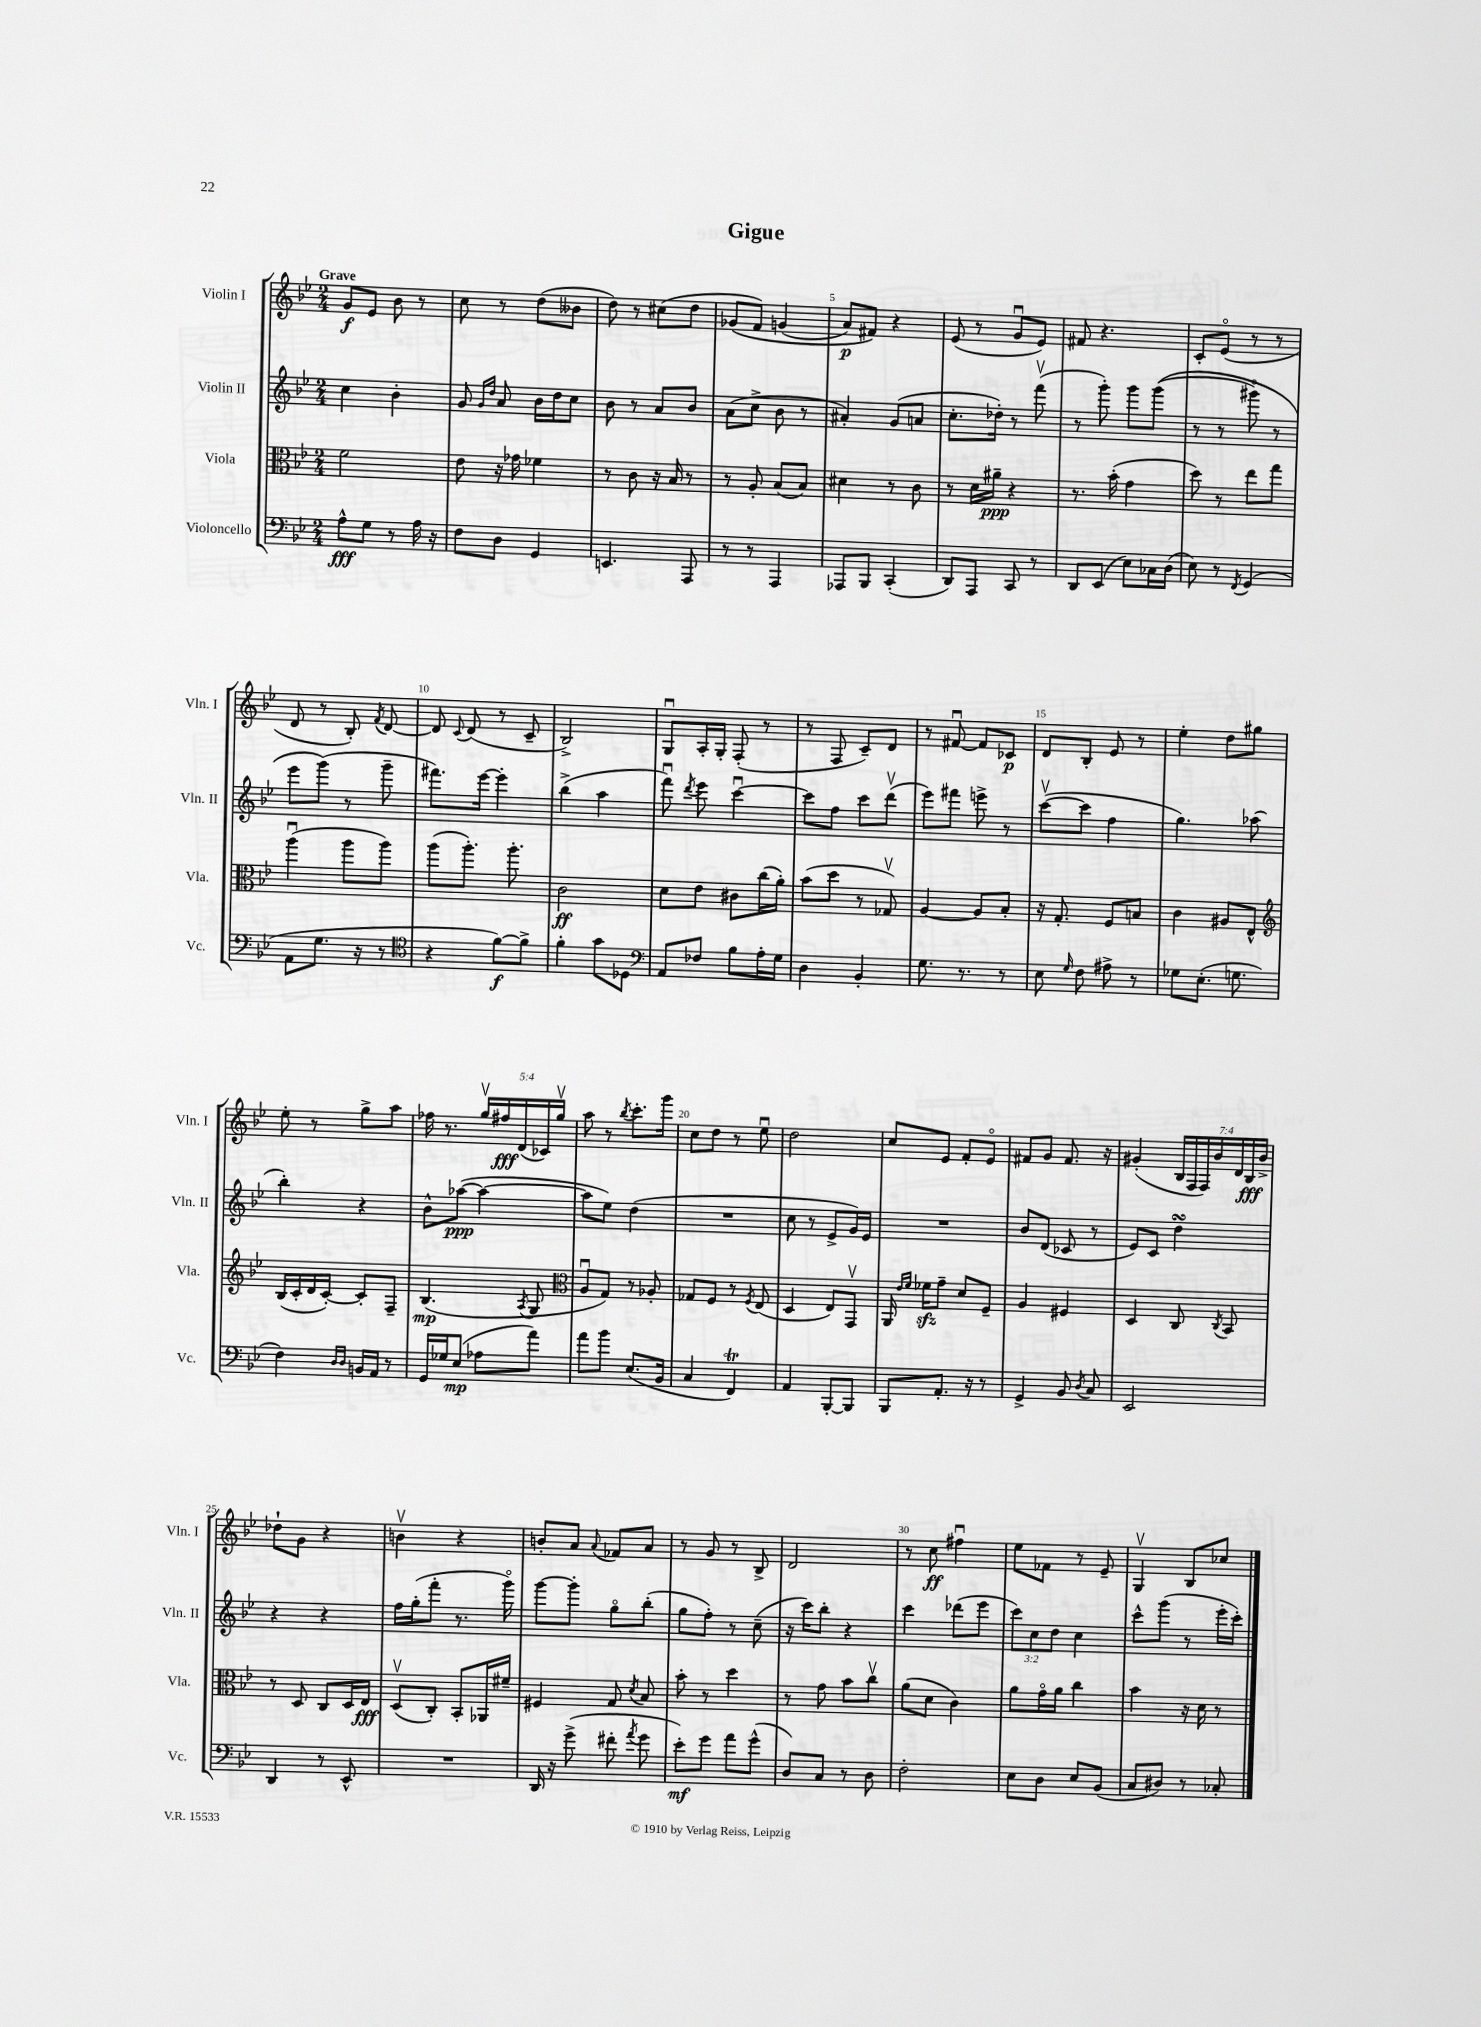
\header { title = "Gigue" }
<<
\new StaffGroup <<
\new Staff = "s0" \with { instrumentName = "Violin I" shortInstrumentName = "Vln. I" } {
    \clef treble \key bes \major \numericTimeSignature \time 2/4 \override Staff.TupletNumber.text = #tuplet-number::calc-fraction-text \tempo "Grave"
    \autoBeamOff g'8[\f ees'8] bes'8 r8 |
    c''8 r8 d''8[( beses'8] |
    d''8) r8 cis''8[( d''8] |
    ges'8[\( f'8]) g'4( |
    a'8[\p) fis'8]\) r4 |
    ees'8( r8 g'8[\downbow ees'8]) |
    fis'8 r4. |
    c'8[-. ees'8]\flageolet( r8 r8 |
    d'8 r8 bes8-.) \acciaccatura { f'8 } d'8~ |
    d'8 \appoggiatura { c'8 } d'8( r8 c'8-- |
    bes2->) |
    g8[\downbow a16-. g16]-. f8-.( r8 |
    r8 f8 c'8[--) d'8] |
    r8 fis'8~\downbow fis'8[ ces'8]\p |
    d'8[ bes8]-. ees'8 r8 |
    ees''4-. d''8[ gis''8] |
    ees''8-. r8 g''8[-> a''8] |
    fes''16 r8. \tuplet 5/4 { g''16[\upbow fis''16\fff d'16( ces'16) g''16]\upbow } |
    a''8 r8 \acciaccatura { bes''8 } c'''8.[-. g'''16] |
    c''8[ d''8] r8 ees''8\downbow |
    d''2 |
    c''8[ ees'8] f'8[-. ees'8]\flageolet |
    fis'8[ g'8] fis'8. r16 |
    gis'4-.( \tuplet 7/4 { bes16[ f16 f16) bes'16 d'16 bes16\fff bes'16]-> } |
    des''8[-! g'8] r4 |
    b'4\upbow r4 |
    b'8[-. a'8] \appoggiatura { a'8 } fes'8[ a'8] |
    r8 g'8 r8 bes8-> |
    d'2 |
    r8 c''8\ff fis''4\downbow |
    ees''8[ fes'8] r8 ees'8-- |
    g4\upbow bes8[ ces''8] \bar "|." |
}
\new Staff = "s1" \with { instrumentName = "Violin II" shortInstrumentName = "Vln. II" } {
    \clef treble \key bes \major \numericTimeSignature \time 2/4 \override Staff.TupletNumber.text = #tuplet-number::calc-fraction-text
    \autoBeamOff c''4 bes'4-. |
    g'8 \grace { g'16[ d''16] } a'8 bes'16[ d''16 c''8] |
    bes'8 r8 a'8[ bes'8] |
    a'8[( c''8]-> bes'8 r8 |
    ais'4-.) g'8[( a'8] |
    c''8.[-. des''16]-.) r8 f'''8\upbow( |
    r8 g'''8-.) g'''8[ g'''8](\( |
    r8 r8 gis'''8\flageolet) r8 |
    ees'''8[ g'''8](\) r8 g'''8-- |
    fis'''8.[) ees'''16]~ ees'''4-. |
    bes''4->( a''4 |
    f'''8\downbow) \acciaccatura { d'''8 } ees'''8 c'''4~\downbow |
    c'''8[ f''8] c'''8[ d'''8]\upbow( |
    ees'''8[) fis'''8] e'''8-> r8 |
    c'''8[~\upbow( c'''8] f''4 |
    g''4.) aes''8( |
    bes''4-.) r4 |
    bes'8[-^ aes''8]~\ppp( aes''4~ |
    aes''8[ ees''8]) d''4( |
    R2 |
    c''8 r8 ees'8[-> g'16) ees'16] |
    R2 |
    bes'8[ d'8]( ces'8 r8 |
    ees'8[) c'8] d''4\turn |
    r4 r4 |
    f''16[ g''16-.( f'''8]-. r8. g'''16\flageolet) |
    g'''8[~ g'''8]-. g''8[\flageolet bes''8]-.( |
    g''8[ f''8]-.) r8 c''8--( |
    r16 c'''16[) bes''8]-. r4 |
    c'''4 des'''8[( ees'''8] |
    \tuplet 3/2 { c'''8[) c''8 d''8] } c''4 |
    c'''8[-^ g'''8]( r8 ees'''16[-. c'''16]-.) \bar "|." |
}
\new Staff = "s2" \with { instrumentName = "Viola" shortInstrumentName = "Vla." } {
    \clef alto \key bes \major \numericTimeSignature \time 2/4
    \autoBeamOff f'2 |
    ees'8 r16 ges'16 fes'4 |
    r8 c'8 r16 bes16 r8 |
    r8 a8-. bes8[( bes8]) |
    dis'4 r8 c'8 |
    r8 d'16[ ais'16]--\ppp r4 |
    r8. bes'16-.( g'4 |
    d''8) r8 ees''8[ g''8] |
    a''4\downbow( a''8[ a''8]) |
    a''8[( a''8.]-.) a''8.-. |
    c'2\ff |
    d'8[ ees'8] cis'8[ c''16( a'16]-.) |
    bes'8[( d''8] r8 ges8\upbow) |
    a4~ a8[ bes8]-. |
    r16 g8.-. f8[ b8] |
    c'4 ais8[ ees8]-^ |
    \clef treble bes16[( c'16-. d'16 c'16]~-.) c'8[-. f8]-- |
    bes4.\mp( \acciaccatura { a8 } g8 |
    \clef alto a8[\downbow g8]) r8 aes8-. |
    ges8[ f8] r8 \acciaccatura { f8 } ees8( |
    d4 ees8[) g,8]\upbow |
    a,16 \grace { ees'16[ f'16] } fes'16[\sfz g'8]-- d'8[ f8]-- |
    a4 fis4 |
    d4 c8 \acciaccatura { c8 } bes,8 |
    r8 d8 c8[ d16 ees16]\fff |
    d8[\upbow( c8]-.) bes,8[-. aes,16 fis'16]-- |
    fis4 g8 \acciaccatura { d'8 } bes8 |
    bes'8-. r8 d''4 |
    r8 g'8 bes'8[ c''8]\upbow |
    a'8[( d'8] c'4) |
    a'8[ g'16\flageolet a'16] c''4 |
    bes'4 r16 d'16 r8 \bar "|." |
}
\new Staff = "s3" \with { instrumentName = "Violoncello" shortInstrumentName = "Vc." } {
    \clef bass \key bes \major \numericTimeSignature \time 2/4
    \autoBeamOff a8[-^\fff g8] r8 a16 r16 |
    f8[ d8] g,4 |
    e,4. a,,8 |
    r8 r8 a,,4 |
    aes,,8[ bes,,8] c,4-.( |
    d,8[) a,,8] c,8 r8 |
    d,8[ ees,8]( ees8[) ces16 d16]( |
    ees8) r8 \acciaccatura { f,8 } g,4( |
    a,8[ g8.] r16 r8 |
    \clef tenor r4 f'8[~\f) f'8]-> |
    f'4-. g'8[ des8] |
    \clef bass a,8[ fes8] bes8[ a16-. g16] |
    d4 bes,4-. |
    g8. r8. r8 |
    ees8 \grace { g16 } f8 ais8-> r8 |
    ges8[ ees8.]-.( g8. |
    f4) \grace { d16[ d16] } b,16[ a,16] r8 |
    g,16[ ges16 ees8]\mp( aes8[ a'8]) |
    a'8[ bes'8] ees8.[( bes,16] |
    c4 f,4\trill) |
    a,4 bes,,8[~-. bes,,8] |
    bes,,8[ a,8.]-. r16 r8 |
    g,4-> bes,8 \acciaccatura { d8 } c8 |
    ees,2 |
    d,4 r8 ees,8-^ |
    R2 |
    d,16 r16 g'8->( fis'8-. \acciaccatura { a'8 } g'8 |
    ees'8[-.\mf) g'8] a'8[ g'8]-^( |
    d8[) c8] r8 d8 |
    f2-. |
    ees8[ d8] ees8[ bes,8]( |
    c8[ dis8]) r8 ces8-. \bar "|." |
}
>>
>>
\layout { \context { \Score \override BarNumber.break-visibility = ##(#f #t #t) barNumberVisibility = #(every-nth-bar-number-visible 5) } }
